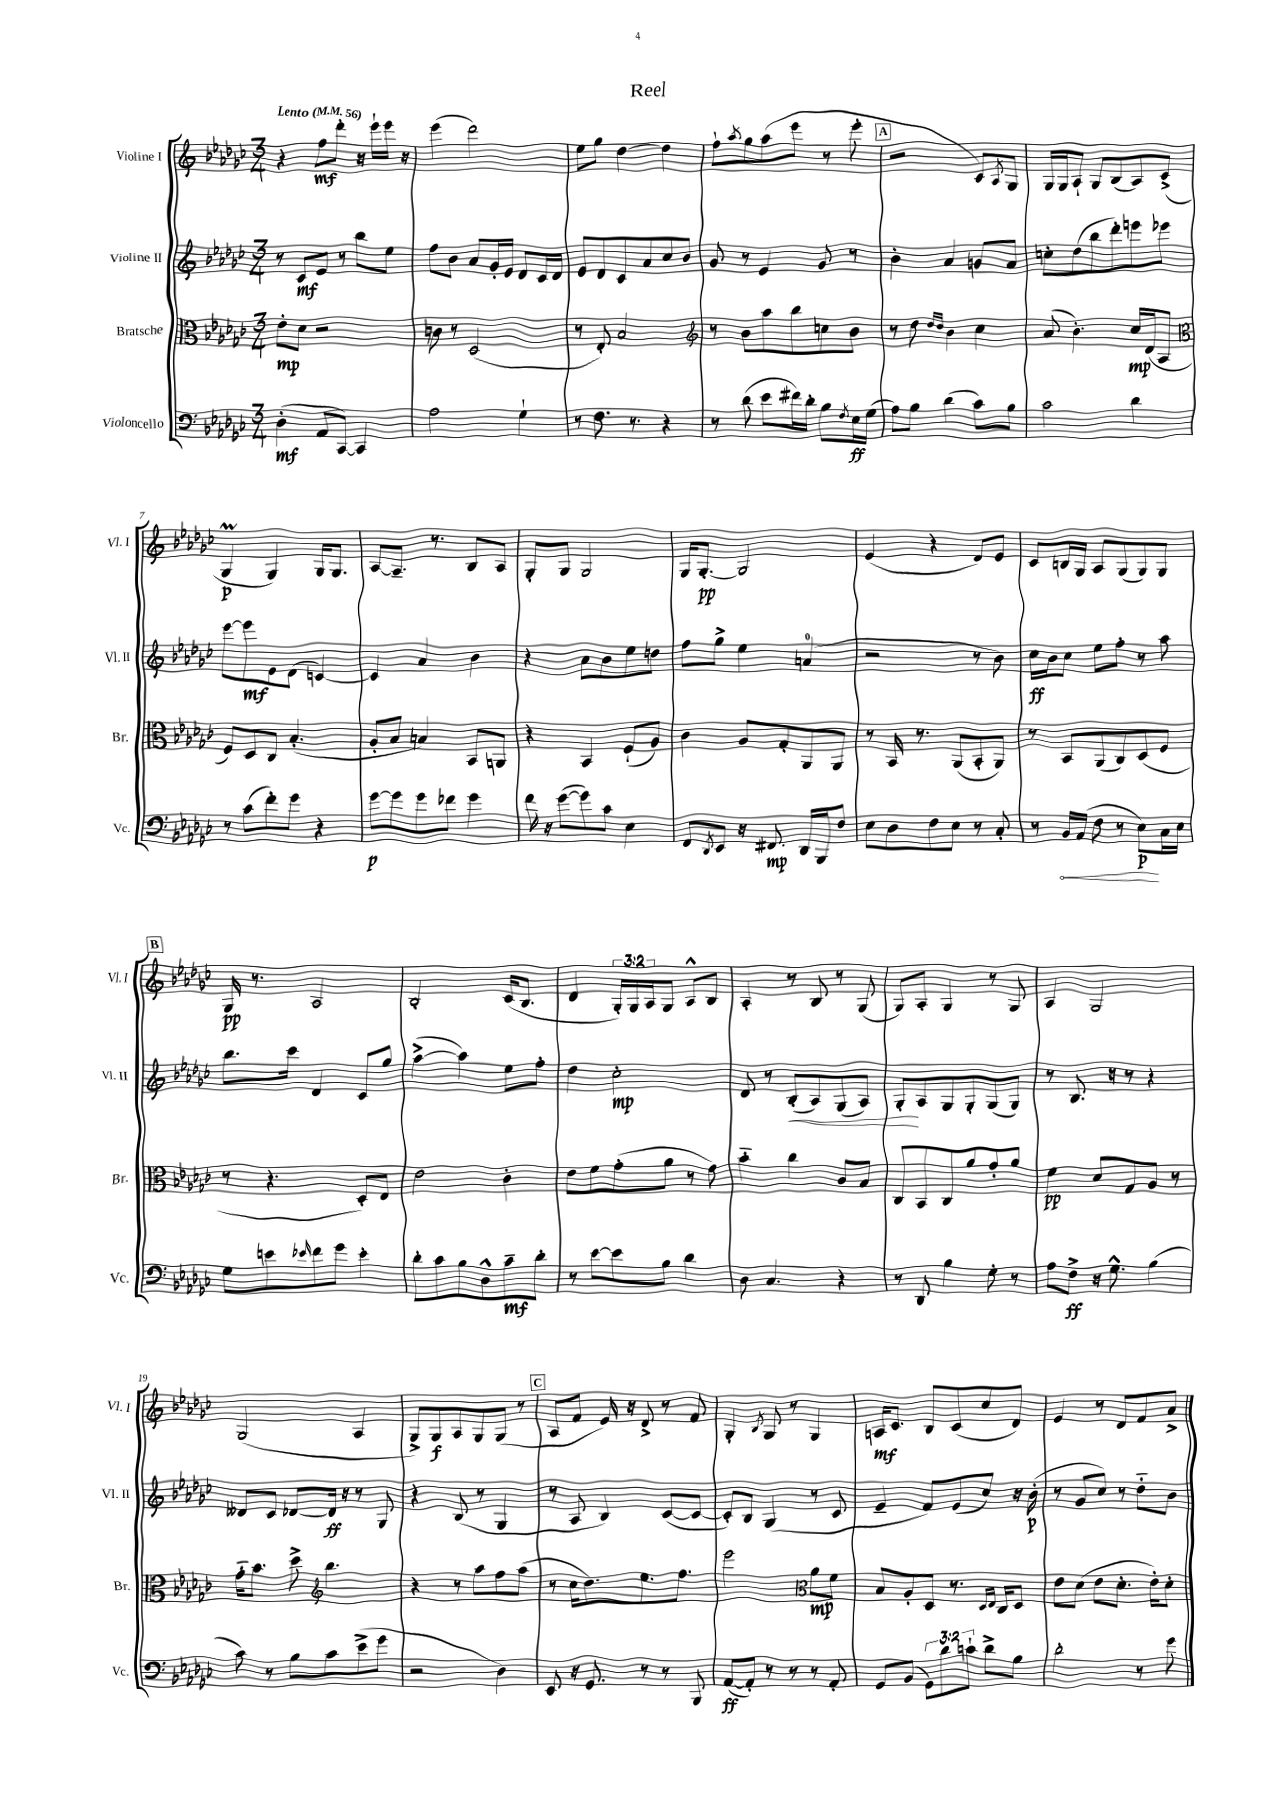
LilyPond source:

\header { title = "Reel" }
<<
\new StaffGroup <<
\new Staff = "s0" \with { instrumentName = "Violine I" shortInstrumentName = "Vl. I" } {
    \clef treble \key ges \major \numericTimeSignature \time 3/4 \override Staff.TupletNumber.text = #tuplet-number::calc-fraction-text \tempo "Lento" 4 = 56
    r4 f''8\mf des'''8-. r16 ees'''16-! ees'''16 r16 |
    ees'''4( des'''2) |
    ees''8 ges''8 des''4~ des''4 |
    f''8-! \acciaccatura { aes''8 } ges''8 aes''8( ees'''8 r8 ees'''8-. |
    \mark \markup { \box "A" } r2 ces'8) \acciaccatura { aes8 } ges8 |
    ges16 ges16 aes8-! ges8 bes8( aes8) ces'8->( |
    ges4\prall\p ges4) ges16 ges8. |
    aes8~ aes8.-- r8. bes8 aes8 |
    ges8-. ges8 ges2 |
    ges16 ges8.~-.\pp ges2 |
    ees'4( r4 des'8) ees'8 |
    ces'8 b16 ges16 aes8 ges8( ges8) ges8 |
    \mark \markup { \box "B" } ges16\pp r8. aes2 |
    bes2-. ces'16( bes8. |
    des'4 \tuplet 3/2 { ges16-.) ges16 aes16 } ges8 aes8-^ bes8 |
    aes4-. r8 bes8 r8 ges8( |
    ges8) aes8-. ges4 r8 ges8 |
    aes4 ges2 |
    ges2( aes4 |
    ges8->) ges8\f aes8 ges8 ges8( r8 |
    \mark \markup { \box "C" } aes8 f'8 ees'16) r16 des'8-> r8 f'8 |
    ges4-. \acciaccatura { bes8 } ges8 r8 ges4 |
    a16\mf ces'8. bes8 ces'8( ces''8 des'8) |
    ees'4 r8 des'8 f'8 aes'8-> \bar "|." |
}
\new Staff = "s1" \with { instrumentName = "Violine II" shortInstrumentName = "Vl. II" } {
    \clef treble \key ges \major \numericTimeSignature \time 3/4
    r8 ces'8\mf ees'8 r8 bes''8 ees''8 |
    f''8 bes'8 aes'8 ges'16-. ees'16 des'8 ces'16 des'16 |
    ees'8 des'8 ces'8 aes'8 ces''8 bes'8 |
    ges'8 r8 ees'4 ges'8 r8 |
    \mark \markup { \box "A" } bes'4-. aes'4 g'8 aes'8 |
    c''8-. des''8( bes''8 des'''8-.) e'''8 ees'''8 |
    ees'''8~ ees'''8\mf ees'8 des'8( c'4~) |
    c'4 aes'4 bes'4 |
    r4 aes'8 bes'8 ees''8 d''8 |
    f''8 ges''8-> ees''4 a'4-0( |
    r2 r8 bes'8) |
    ces''16\ff bes'16 ces''8 ees''8 f''8-. r8 aes''8 |
    \mark \markup { \box "B" } bes''8. ces'''16 des'4 ces'8 ges''8 |
    aes''4~->( aes''4) ees''8 f''8-. |
    des''4 ces''2-.\mp |
    des'8 r8 bes8-.\<( aes8) ges8( aes8) |
    ges8-.\! aes8 ges8 ges8-. ges8( ges8) |
    r8 bes8. r16 r8 r4 |
    deses'8 ces'8 des'8~ des'16\ff r16 r8 ges8 |
    r4 bes8( r8 ges4 |
    \mark \markup { \box "C" } r8 aes8 bes4) ces'8~( ces'8~ |
    ces'8-.) bes8 ges4( r8 ces'8 |
    ees'4-- f'8) ees'8( ces''8) r16 bes'16-.\p( |
    r8 ges'8 ces''8) r8 des''8-_ bes'8 \bar "|." |
}
\new Staff = "s2" \with { instrumentName = "Bratsche" shortInstrumentName = "Br." } {
    \clef alto \key ges \major \numericTimeSignature \time 3/4
    ees'8-.\mp des'8 r2 |
    c'8 r8 des2( |
    r8 ees8-.) bes2 |
    \clef treble r8 bes'8 aes''8 bes''8 c''8 bes'8 |
    \mark \markup { \box "A" } r8 des''8 \grace { des''16 des''16 } bes'4 ces''4 |
    aes'8( bes'4.-.) ces''16\mp des'16( aes8 |
    \clef alto f8) des8 ces8 bes4.-.( |
    aes8-. bes8 b4) bes,8 a,8 |
    r4 bes,4 f8-!( aes8) |
    ces'4 aes8 ges8-. aes,8 aes,8 |
    r8 bes,16 r8. aes,8( bes,8-. aes,8) |
    r8 bes,8 aes,8( ces8) des8( f8 |
    \mark \markup { \box "B" } r8 r4. des8-.) ees8 |
    ees'2 ces'4-. |
    ees'8 f'8 ges'8-.( aes'8 r8 ges'8) |
    bes'4-_ ces''4 ces'8 bes8 |
    ces8 bes,8 ces8 aes'8 ges'8-. aes'8 |
    f'4\pp des'8 ges8 aes8 r8 |
    ges'16-_ bes'8. des''8-> \clef treble bes''4. |
    r4 r8 aes''8 f''8 aes''8( |
    \mark \markup { \box "C" } r8 ces''16 des''8.) ees''8. f''8. |
    ees'''2 \clef alto aes'8\mp f'8 |
    bes8 aes8-. des8 r8. \grace { des16 ees16 } ces16 des8 |
    ees'8 des'8( ees'8 des'8.-. ees'16-.) des'8-. \bar "|." |
}
\new Staff = "s3" \with { instrumentName = "Violoncello" shortInstrumentName = "Vc." } {
    \clef bass \key ges \major \numericTimeSignature \time 3/4 \override Staff.TupletNumber.text = #tuplet-number::calc-fraction-text
    des4-.\mf( aes,8 ces,8~) ces,4 |
    aes2 ges4-! |
    r8 f8. r8. r4 |
    r8 des'8( ees'8 fis'16) des'16-. bes8 \acciaccatura { f8 } ees16\ff ges16( |
    \mark \markup { \box "A" } aes8) bes8 des'4( ces'8) bes8 |
    ces'2 des'4 |
    r8 ces'8( f'8-.) ges'8 r4 |
    ges'8~\p ges'8 ges'8 fes'8 ges'4 |
    f'16 r16 ges'8~( ges'8) ces'8 ees4 |
    f,8 \acciaccatura { des,8 } ees,8 r16 fis,8.\mp des,16 bes,,16 f8 |
    ees8 des8 f8 ees8 r8 ces8-. |
    r8 \once \override Hairpin.circled-tip = ##t bes,16\< aes,16( f8 r8 ees8\p\!) ces16 ees16 |
    \mark \markup { \box "B" } ges8 e'8 \grace { ees'16 } f'8 ges'8 ees'4-. |
    des'8-. ces'8 bes8 des8-^ ces'8--\mf des'8-. |
    r8 ees'8~ ees'8 bes8 des'4 |
    des8 ces4. r4 |
    r8 des,8 bes4 ges8-. r8 |
    aes8 f8->\ff r16 ges8.-^ bes4( |
    ces'8) r8 bes8 ces'8 ees'8->( ges'8 |
    r2 des4) |
    \mark \markup { \box "C" } ees,8 r16 ges,8. r8 r8 bes,,8 |
    aes,8~\ff( aes,8-.) r8 r8 r8 aes,8-. |
    ges,8 bes,8( \tuplet 3/2 { ges,8) des'8 c'8-! } des'8-> bes8 |
    des'2-. r8 ges'8 \bar "|." |
}
>>
>>
